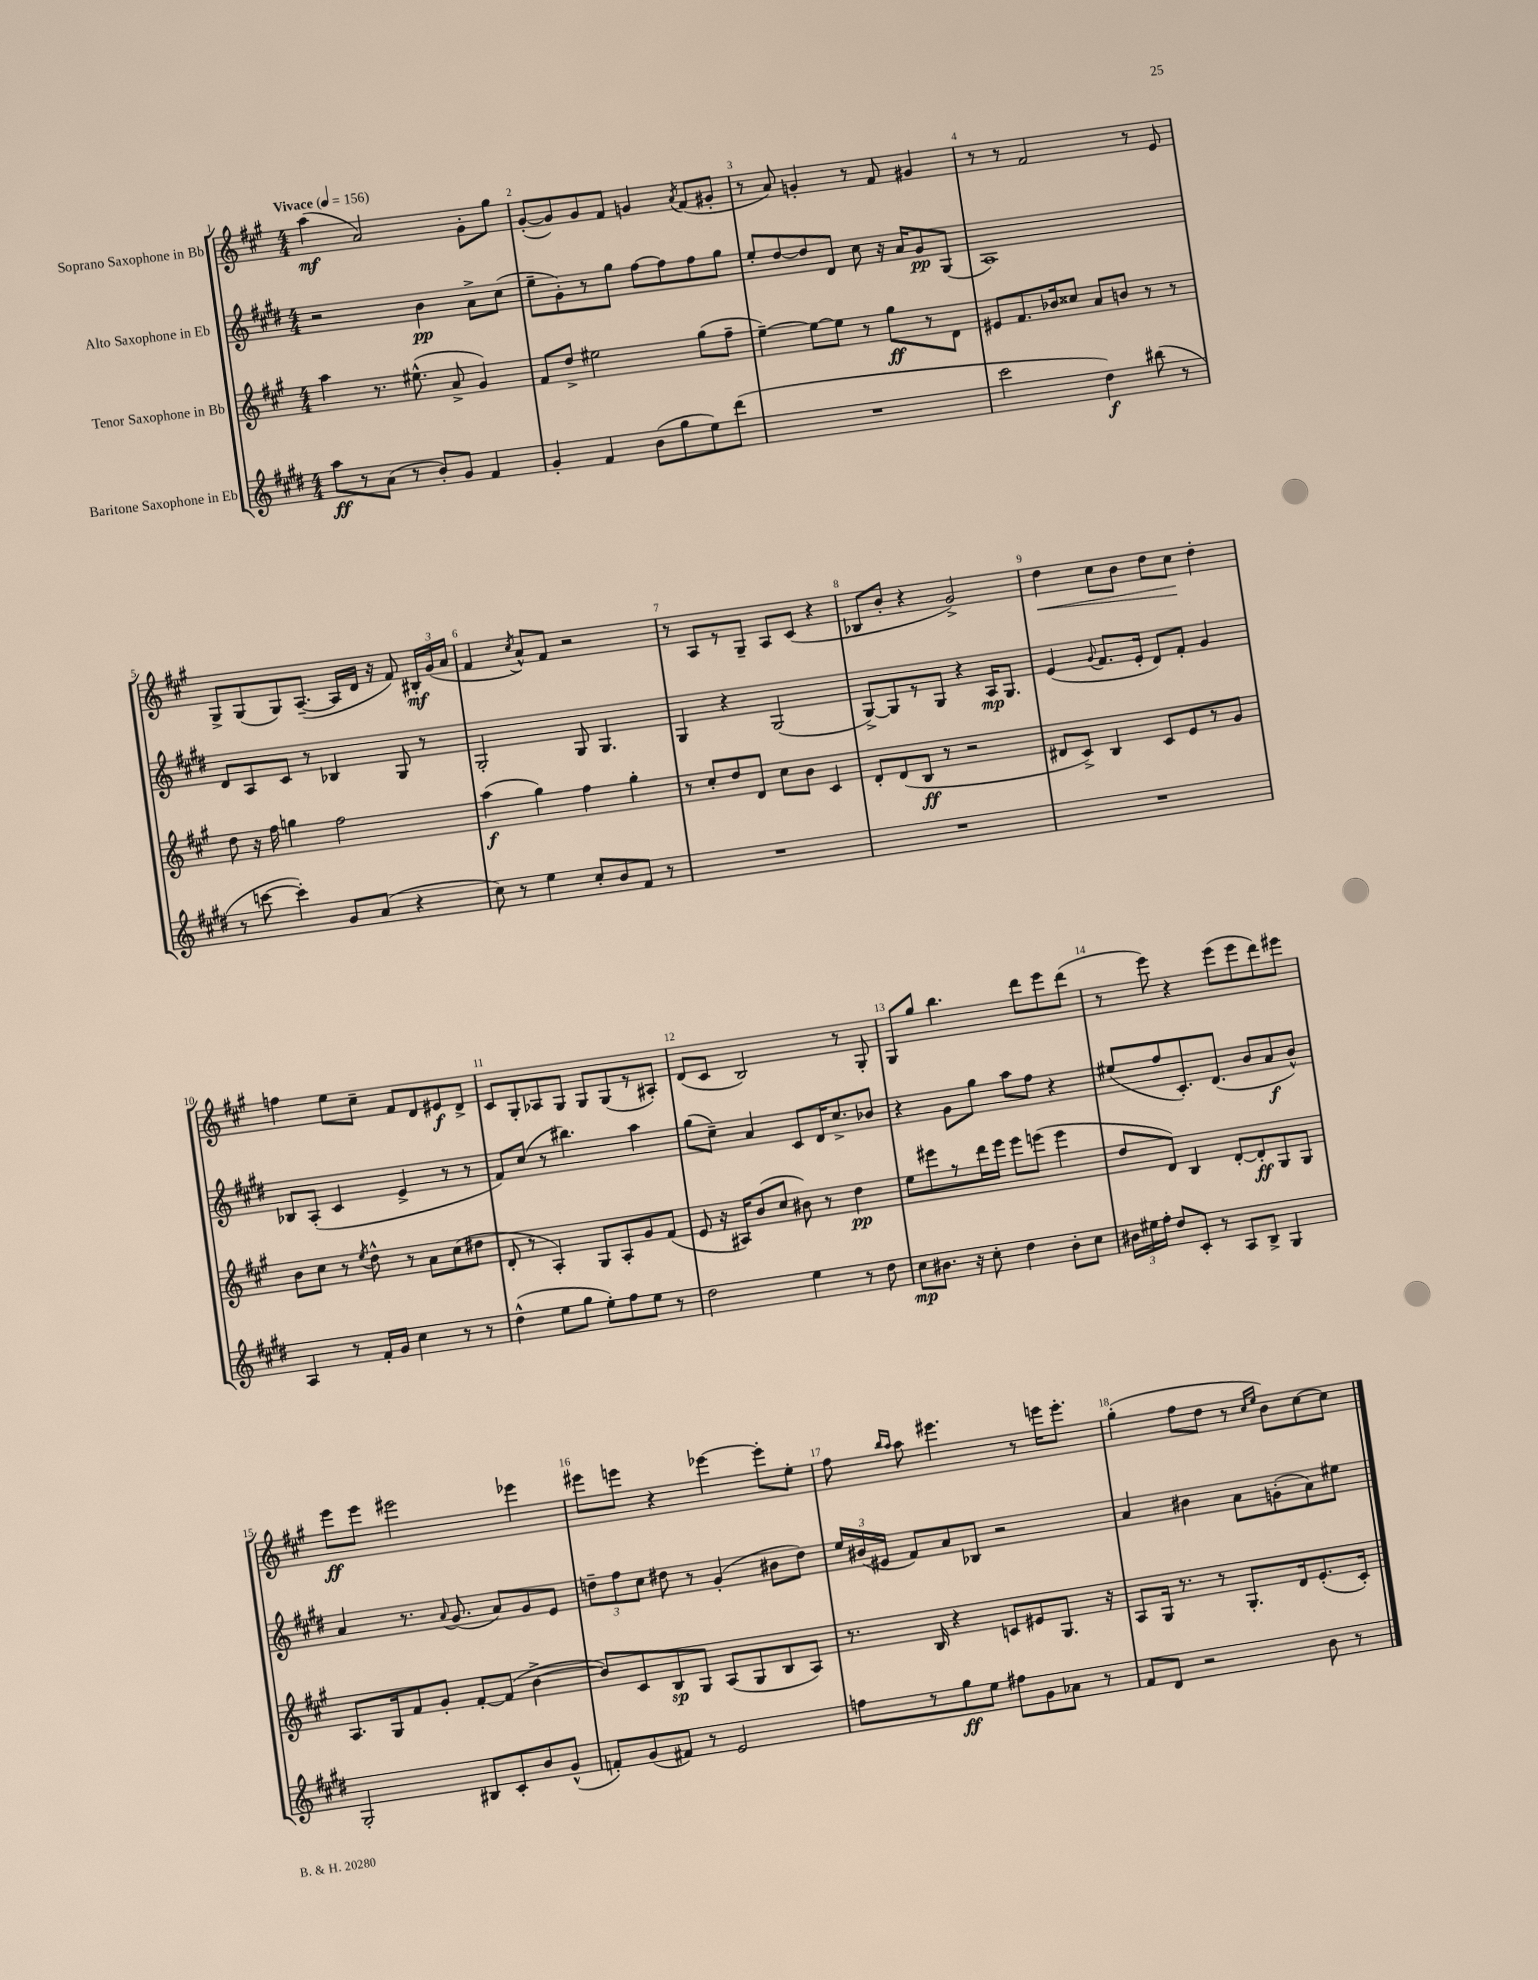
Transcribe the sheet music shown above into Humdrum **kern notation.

**kern	**dynam	**kern	**dynam	**kern	**dynam	**kern	**dynam
*part4	*part4	*part3	*part3	*part2	*part2	*part1	*part1
*staff4	*staff4	*staff3	*staff3	*staff2	*staff2	*staff1	*staff1
*I"Baritone Saxophone in Eb	*	*I"Tenor Saxophone in Bb	*	*I"Alto Saxophone in Eb	*	*I"Soprano Saxophone in Bb	*
*clefG2	*	*clefG2	*	*clefG2	*	*clefG2	*
*k[f#c#g#d#]	*	*k[f#c#g#]	*	*k[f#c#g#d#]	*	*k[f#c#g#]	*
*M4/4	*	*M4/4	*	*M4/4	*	*M4/4	*
*MM156	*	*MM156	*	*MM156	*	*MM156	*
=1	=1	=1	=1	=1	=1	=1	=1
!	!	!	!	!	!	!LO:TX:a:B:t=Vivace	!
8aa\L	ff	4aa\	.	2r	.	(4aa\	mf
8r	.	.	.	.	.	.	.
(8a\J	.	8.r	.	.	.	2a/)	.
8r	.	.	.	.	.	.	.
.	.	(8.ee#X^^\	.	.	.	.	.
8b'/L)	.	.	.	4b\	pp	.	.
8g#/J	.	8a^/	.	.	.	.	.
4f#/	.	4g#/)	.	8a^\L	.	8g#'\L	.
.	.	.	.	(8cc#\J	.	8gg#\J	.
=2	=2	=2	=2	=2	=2	=2	=2
4g#'/	.	8f#/L	.	8ee~\L	.	([8g#'/L	.
.	.	8dd^/J	.	8g#'\)	.	8g#/])	.
4f#/	.	2ee#X\	.	8r	.	8g#/	.
.	.	.	.	8gg#\J	.	8f#/J	.
(8b\L	.	.	.	[8ff#\L	.	4gn/	.
8gg#\	.	.	.	8ff#\]	.	.	.
.	.	.	.	.	.	8qa/	.
8ee\)	.	(8gg#\L	.	8ff#\	.	(8f#/L	.
(8ddd#\J	.	8ff#~\J	.	8gg#\J	.	8g#X'/J	.
=3	=3	=3	=3	=3	=3	=3	=3
1r	.	[4ee~\)	.	8ee'/L	.	8r	.
.	.	.	.	[8dd#/	.	8a/)	.
.	.	8ee\L_	.	8dd#/]	.	4gn'/	.
.	.	8ee\J]	.	8d#/J	.	.	.
.	.	8r	.	8cc#\	.	8r	.
.	.	8gg#\L	ff	16r	.	8f#/	.
.	.	.	.	16a/KL	.	.	.
.	.	8r	.	8g#/	pp	4g#X/	.
.	.	8d\J	.	(8G#/J	.	.	.
=4	=4	=4	=4	=4	=4	=4	=4
2ccc#\	.	8e#X/L	.	1A)	.	8r	.
.	.	8.f#/	.	.	.	8r	.
.	.	.	.	.	.	2f#/	.
.	.	16b-X/k	.	.	.	.	.
.	.	8cc##X/J	.	.	.	.	.
4dd#\)	f	8a/L	.	.	.	.	.
.	.	8bn/J	.	.	.	.	.
(8bb#X\	.	8r	.	.	.	8r	.
8r	.	8r	.	.	.	8e/	.
!!LO:LB:g=z
=5	=5	=5	=5	=5	=5	=5	=5
8r	.	8dd\	.	8d#/L	.	8G#^/L	.
[8cccn\	.	16r	.	8A/	.	(8G#/	.
.	.	16ff#\	.	.	.	.	.
4ccc'\])	.	4ggn\	.	8c#/J	.	8G#/)	.
.	.	.	.	8r	.	([8.A~/J	.
8g#/L	.	2ff#\	.	4B-X/	.	.	.
.	.	.	.	.	.	16A/LL]	.
(8a/J	.	.	.	.	.	16d/JJ	.
.	.	.	.	.	.	16r	.
4r	.	.	.	8G#/	.	8f#/)	.
.	.	.	.	8r	.	24B#X'/LL	mf
.	.	.	.	.	.	(24g#/	.
.	.	.	.	.	.	24a/JJ	.
=6	=6	=6	=6	=6	=6	=6	=6
8cc#\)	.	(4aa\	f	2G#'/	.	4f#/	.
8r	.	.	.	.	.	.	.
.	.	.	.	.	.	8qcc#/	.
4ee\	.	4gg#\)	.	.	.	8a^^/L)	.
.	.	.	.	.	.	8f#/J	.
8cc#'/L	.	4ff#\	.	8G#/	.	2r	.
8b/	.	.	.	4.G#/	.	.	.
8f#/J	.	4gg#'\	.	.	.	.	.
8r	.	.	.	.	.	.	.
=7	=7	=7	=7	=7	=7	=7	=7
1r	.	8r	.	4G#/	.	8r	.
.	.	8cc#'/L	.	.	.	8A/L	.
.	.	8dd/	.	4r	.	8r	.
.	.	8d/J	.	.	.	8G#~/J	.
.	.	8cc#\L	.	(2G#/	.	8A/L	.
.	.	8b\J	.	.	.	(8c#/J	.
.	.	4c#/	.	.	.	4r	.
=8	=8	=8	=8	=8	=8	=8	=8
1r	.	8d'/L	.	[8G#^/L)	.	8B-X/L	.
.	.	(8d/	.	8G#/]	.	8b'/J	.
.	.	8B/J	ff	8r	.	4r	.
.	.	8r	.	8G#/J	.	.	.
.	.	2r	.	4r	.	2g#^/)	.
.	.	.	.	16A/KL	mp	.	.
.	.	.	.	8.G#/J	.	.	.
=9	=9	=9	=9	=9	=9	=9	=9
!	!	!	!	!	!	!	!LO:HP:b
1r	.	8d#X/L	.	(4e/	.	4dd\	<
.	.	8c#^/J)	.	.	.	.	.
.	.	.	.	8qqg#/	.	.	.
.	.	4B/	.	8.f#/L	.	8cc#\L	.
.	.	.	.	.	.	8b\J	.
.	.	.	.	16e'/Jk	.	.	.
.	.	8c#/L	.	8d#/L)	.	8dd\L	.
.	.	8e/	.	8f#'/J	.	8cc#\J	.
.	.	8r	.	4g#/	.	4dd'\	[
.	.	8g#/J	.	.	.	.	.
!!LO:LB:g=z
=10	=10	=10	=10	=10	=10	=10	=10
4A/	.	8b\L	.	8B-X/L	.	4ffn\	.
.	.	8cc#\J	.	(8A'/J	.	.	.
8r	.	8r	.	4c#/	.	8ee\L	.
.	.	8qee/	.	.	.	.	.
16f#'/LL	.	8dd^^\	.	.	.	8cc#~\J	.
16g#/JJ	.	.	.	.	.	.	.
4cc#\	.	8r	.	4e^/	.	8f#/L	.
.	.	8a\L	.	.	.	8d/	.
8r	.	(8cc#\	.	8r	.	8e#X/	f
8r	.	8dd#X\J	.	8r	.	8d^/J	.
=11	=11	=11	=11	=11	=11	=11	=11
(4dd#^^\	.	8d'/	.	8f#/L)	.	8c#/L	.
.	.	8r	.	(8cc#/J	.	8G#'/	.
8ee\L	.	4A'/)	.	8r	.	8A-X/	.
8gg#\J	.	.	.	4.bb#X\)	.	8G#/J	.
8ee'\L)	.	8G#/L	.	.	.	8G#/L	.
8ff#\	.	8A'/	.	.	.	(8G#/	.
8ee\J	.	8g#/	.	4aa\	.	8r	.
8r	.	(8f#/J	.	.	.	8A#X'/J)	.
=12	=12	=12	=12	=12	=12	=12	=12
2dd#\	.	8e/	.	(8gg#\L	.	(8d/L	.
.	.	16r	.	8cc#~\J)	.	8c#/J	.
.	.	16A#X/KL)	.	.	.	.	.
.	.	(8b/	.	4a/	.	2B/)	.
.	.	8cc#/J	.	.	.	.	.
4ee\	.	8b#X\)	.	8c#/L	.	.	.
.	.	8r	.	16d#/K	.	.	.
.	.	.	.	8.cc#^/	.	.	.
8r	.	4dd\	pp	.	.	8r	.
8dd#\	.	.	.	8b-X/J	.	8G#'/	.
=13	=13	=13	=13	=13	=13	=13	=13
8cc#\L	mp	8ee\L	.	4r	.	8G#/L	.
8.b#X\J	.	8eee#X\	.	.	.	8gg#/J	.
.	.	8r	.	8g#\L	.	4.bb\	.
16r	.	.	.	.	.	.	.
8cc#'\	.	16ddd\L	.	8gg#\J	.	.	.
.	.	16eee#\JJ	.	.	.	.	.
4dd#\	.	8eee#\L	.	8aa\L	.	.	.
.	.	(8eeen\J	.	8ff#\J	.	8ddd\L	.
8b#'\L	.	4eee\	.	4r	.	8eee\	.
8cc#\J	.	.	.	.	.	(8ddd\J	.
=14	=14	=14	=14	=14	=14	=14	=14
24b#X\LL	.	8dd/L	.	(8ee#X/L	.	8r	.
24ee#X\	.	.	.	.	.	.	.
24ff#'\JJ	.	.	.	.	.	.	.
8dd#/L	.	8d/J)	.	8ff#/	.	8eee\)	.
8c#'/J	.	4B/	.	8.c#'/)	.	4r	.
8r	.	.	.	.	.	.	.
.	.	.	.	(8.d#/J	.	.	.
8A/L	.	[8d'/L	.	.	.	(8eee\L	.
8B^/J	.	8d'/]	ff	8b/L	.	8eee\	.
4G#/	.	8G#/	.	8a/	f	8ddd\)	.
.	.	8G#/J	.	8b^^/J)	.	8eee#X\J	.
!!LO:LB:g=z
=15	=15	=15	=15	=15	=15	=15	=15
2G#'/	.	8.A/L	.	4a/	.	8eee\L	ff
.	.	.	.	.	.	8eee\J	.
.	.	16G#/k	.	.	.	.	.
.	.	8f#/	.	8.r	.	2eee#X\	.
.	.	8g#'/J	.	.	.	.	.
.	.	.	.	8qqa/	.	.	.
.	.	.	.	(8.g#/	.	.	.
8B#X/L	.	[8f#'/L	.	.	.	.	.
8c#'/	.	(8f#/J]	.	8a/L)	.	.	.
8b/	.	[4b^\	.	8g#/	.	4eee-X\	.
(8g#^^/J	.	.	.	8e/J	.	.	.
=16	=16	=16	=16	=16	=16	=16	=16
8fn'/L)	.	8b/L])	.	12ddn~\L	.	8eee#X\L	.
.	.	.	.	12ff#\	.	.	.
(8g#/	.	8c#/	.	.	.	8eeen\J	.
.	.	.	.	12cc#\J	.	.	.
8f#X/J)	.	8B/	sp	8dd#X\	.	4r	.
8r	.	8G#/J	.	8r	.	.	.
2e/	.	(8A/L	.	(4g#'/	.	[4eee-X\	.
.	.	8G#/	.	.	.	.	.
.	.	8B/	.	8b#X\L	.	8eee-'\L]	.
.	.	8A/J)	.	8dd#\J)	.	8ee'\J	.
=17	=17	=17	=17	=17	=17	=17	=17
8ffn\L	.	8.r	.	24ee/LL	.	8ff#\	.
.	.	.	.	(24b#X/	.	.	.
.	.	.	.	24e#X/JJ	.	.	.
.	.	.	.	.	.	16qqbb/LL	.
.	.	.	.	.	.	16qqaa/JJ	.
8r	.	.	.	8f#/L)	.	8aa\	.
.	.	16B/	.	.	.	.	.
8gg#\	ff	4r	.	8a/	.	4.eee#X\	.
8ee\J	.	.	.	8B-X/J	.	.	.
8ff#X\L	.	8cn/L	.	2r	.	.	.
8g#\	.	8e#X/	.	.	.	8r	.
8a-X\J	.	8.G#/J	.	.	.	16eeen\KL	.
.	.	.	.	.	.	8.eee'\J	.
8r	.	.	.	.	.	.	.
.	.	16r	.	.	.	.	.
=18	=18	=18	=18	=18	=18	=18	=18
8f#/L	.	8A/L	.	4a/	.	(4gg#'\	.
8d#/J	.	16G#/Jk	.	.	.	.	.
.	.	8.r	.	.	.	.	.
2r	.	.	.	4b#X\	.	8ff#\L	.
.	.	8r	.	.	.	8dd\J	.
.	.	8.G#'/L	.	8a\L	.	8r	.
.	.	.	.	.	.	16qqcc#/LL	.
.	.	.	.	.	.	16qqee/JJ	.
.	.	.	.	(8gn'\	.	8b\L)	.
.	.	16d/k	.	.	.	.	.
8b\	.	(8.e'/	.	8a\)	.	[8cc#\	.
8r	.	.	.	8ee#X\J	.	8cc#\J]	.
.	.	16c#'/Jk)	.	.	.	.	.
==	==	==	==	==	==	==	==
*-	*-	*-	*-	*-	*-	*-	*-
